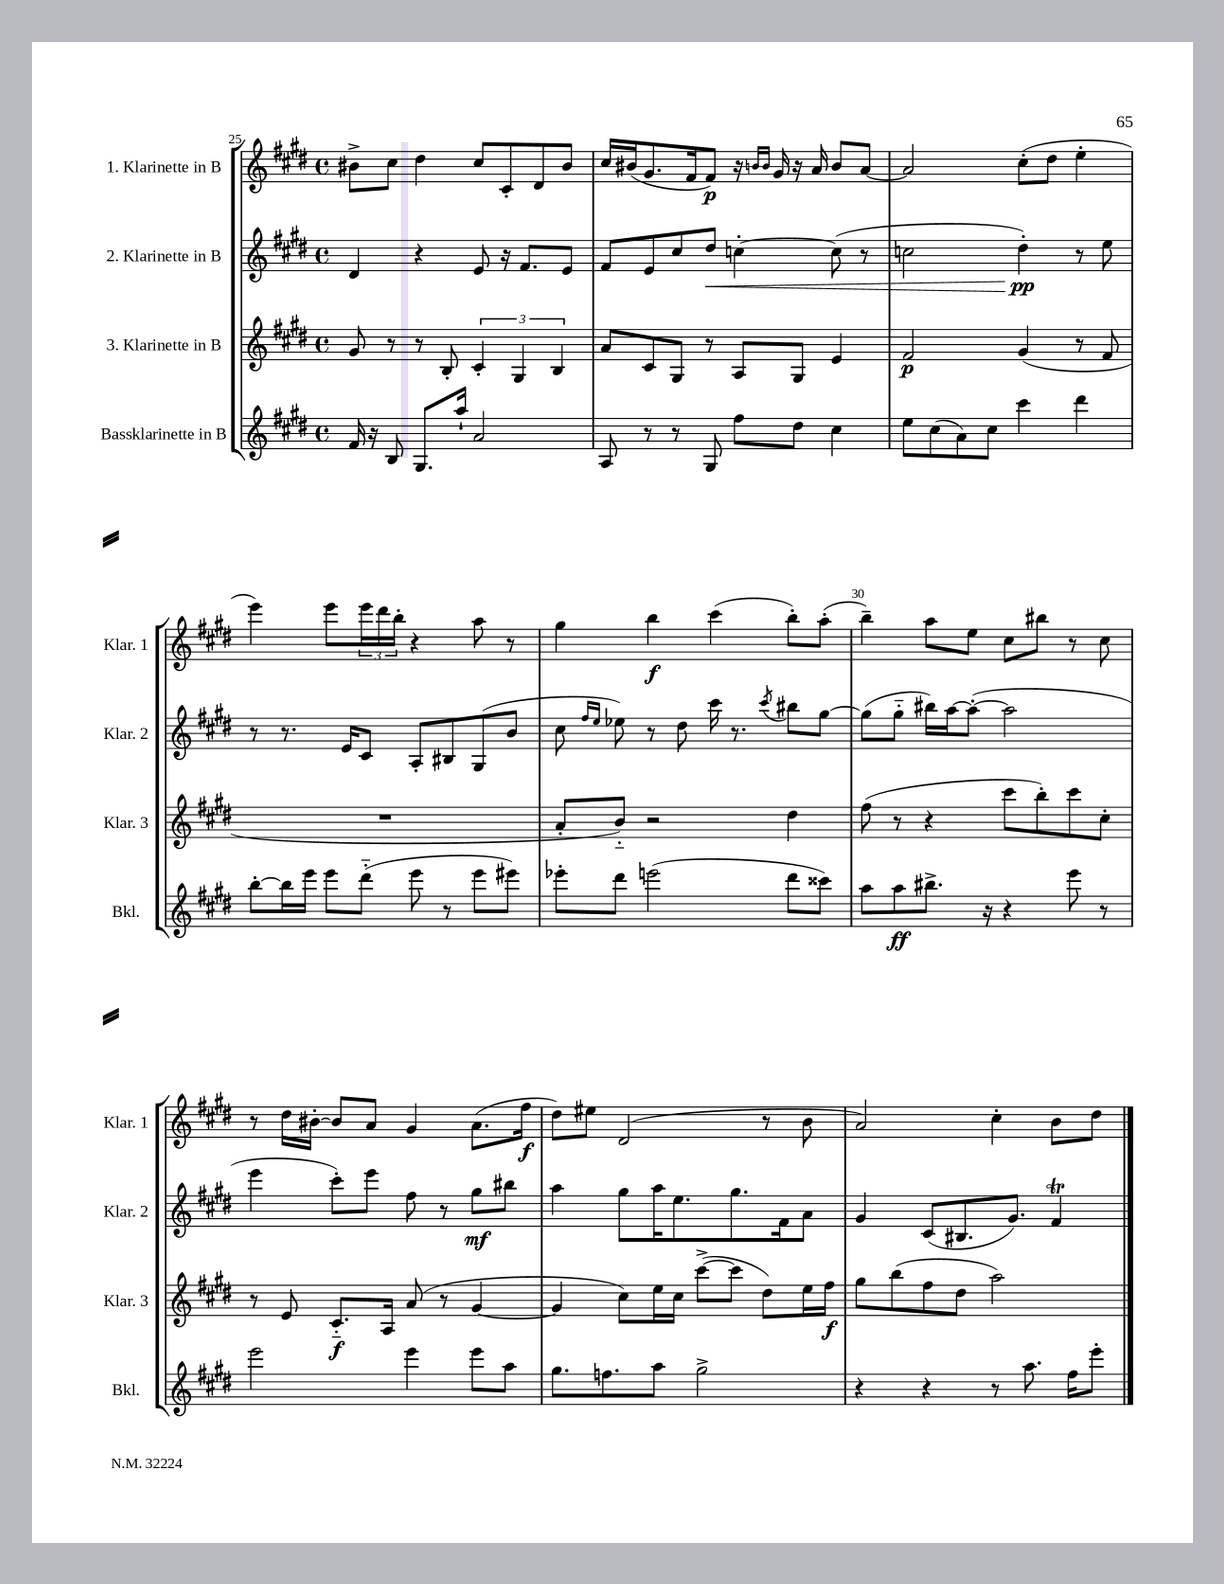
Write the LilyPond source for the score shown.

<<
\new StaffGroup <<
\new Staff = "s0" \with { instrumentName = "1. Klarinette in B" shortInstrumentName = "Klar. 1" } {
    \clef treble \key e \major \defaultTimeSignature \time 4/4
    bis'8-> cis''8 dis''4 cis''8 cis'8-. dis'8 bis'8 |
    cis''16 bis'16( gis'8. fis'16 fis'8\p) r16 \grace { b'16 b'16 } gis'16 r16 a'16 b'8 a'8~ |
    a'2 cis''8-.( dis''8 e''4-. |
    e'''4) e'''8 \tuplet 3/2 { e'''16 dis'''16 b''16-. } r4 a''8 r8 |
    gis''4 b''4\f cis'''4( b''8-.) a''8-.( |
    b''4--) a''8 e''8 cis''8 bis''8 r8 cis''8 |
    r8 dis''16 bis'16~-. bis'8 a'8 gis'4 a'8.( fis''16\f |
    dis''8) eis''8 dis'2( r8 b'8 |
    a'2) cis''4-. b'8 dis''8 \bar "|." |
}
\new Staff = "s1" \with { instrumentName = "2. Klarinette in B" shortInstrumentName = "Klar. 2" } {
    \clef treble \key e \major \defaultTimeSignature \time 4/4
    dis'4 r4 e'8 r16 fis'8. e'8 |
    fis'8 e'8 cis''8 dis''8\< c''4~-. c''8( r8 |
    c''2 dis''4-.\pp\!) r8 e''8 |
    r8 r8. e'16 cis'8 a8-. bis8 gis8( b'8 |
    cis''8 \grace { fis''16 e''16 } ees''8) r8 dis''8 cis'''16 r8. \acciaccatura { cis'''8 } bis''8 gis''8~ |
    gis''8( gis''8-_ bis''16) a''16~ a''8~-.( a''2 |
    e'''4 cis'''8-.) e'''8 fis''8 r8 gis''8\mf bis''8 |
    a''4 gis''8 a''16 e''8. gis''8. fis'16 a'8 |
    gis'4 cis'8( bis8. gis'8.) fis'4\trill \bar "|." |
}
\new Staff = "s2" \with { instrumentName = "3. Klarinette in B" shortInstrumentName = "Klar. 3" } {
    \clef treble \key e \major \defaultTimeSignature \time 4/4
    gis'8 r8 r8 b8-. \tuplet 3/2 { cis'4-. gis4 b4 } |
    a'8 cis'8 gis8 r8 a8 gis8 e'4 |
    fis'2\p gis'4( r8 fis'8 |
    R1 |
    a'8-. b'8-_) r2 dis''4 |
    fis''8( r8 r4 cis'''8 b''8-.) cis'''8 cis''8-. |
    r8 e'8 cis'8.-_\f a16 a'8( r8 gis'4~ |
    gis'4 cis''8) e''16 cis''16 cis'''8~->( cis'''8 dis''8) e''16 fis''16\f |
    gis''8 b''8( fis''8 dis''8 a''2) \bar "|." |
}
\new Staff = "s3" \with { instrumentName = "Bassklarinette in B" shortInstrumentName = "Bkl." } {
    \clef treble \key e \major \defaultTimeSignature \time 4/4
    fis'16 r16 b8 gis8. a''16-! a'2 |
    a8 r8 r8 gis8 fis''8 dis''8 cis''4 |
    e''8 cis''8( a'8) cis''8 cis'''4 dis'''4 |
    b''8~-. b''16 e'''16 e'''8 dis'''8-_( e'''8 r8 e'''8 eis'''8) |
    ees'''8-. dis'''8 e'''2( dis'''8 cisis'''8) |
    a''8 a''8\ff bis''8.-> r16 r4 e'''8 r8 |
    e'''2 e'''4 e'''8 a''8 |
    gis''8. f''8. a''8 gis''2-> |
    r4 r4 r8 a''8. fis''16 e'''8-. \bar "|." |
}
>>
>>
\layout { \context { \Score currentBarNumber = #25 \override BarNumber.break-visibility = ##(#f #t #t) barNumberVisibility = #(every-nth-bar-number-visible 5) } }
